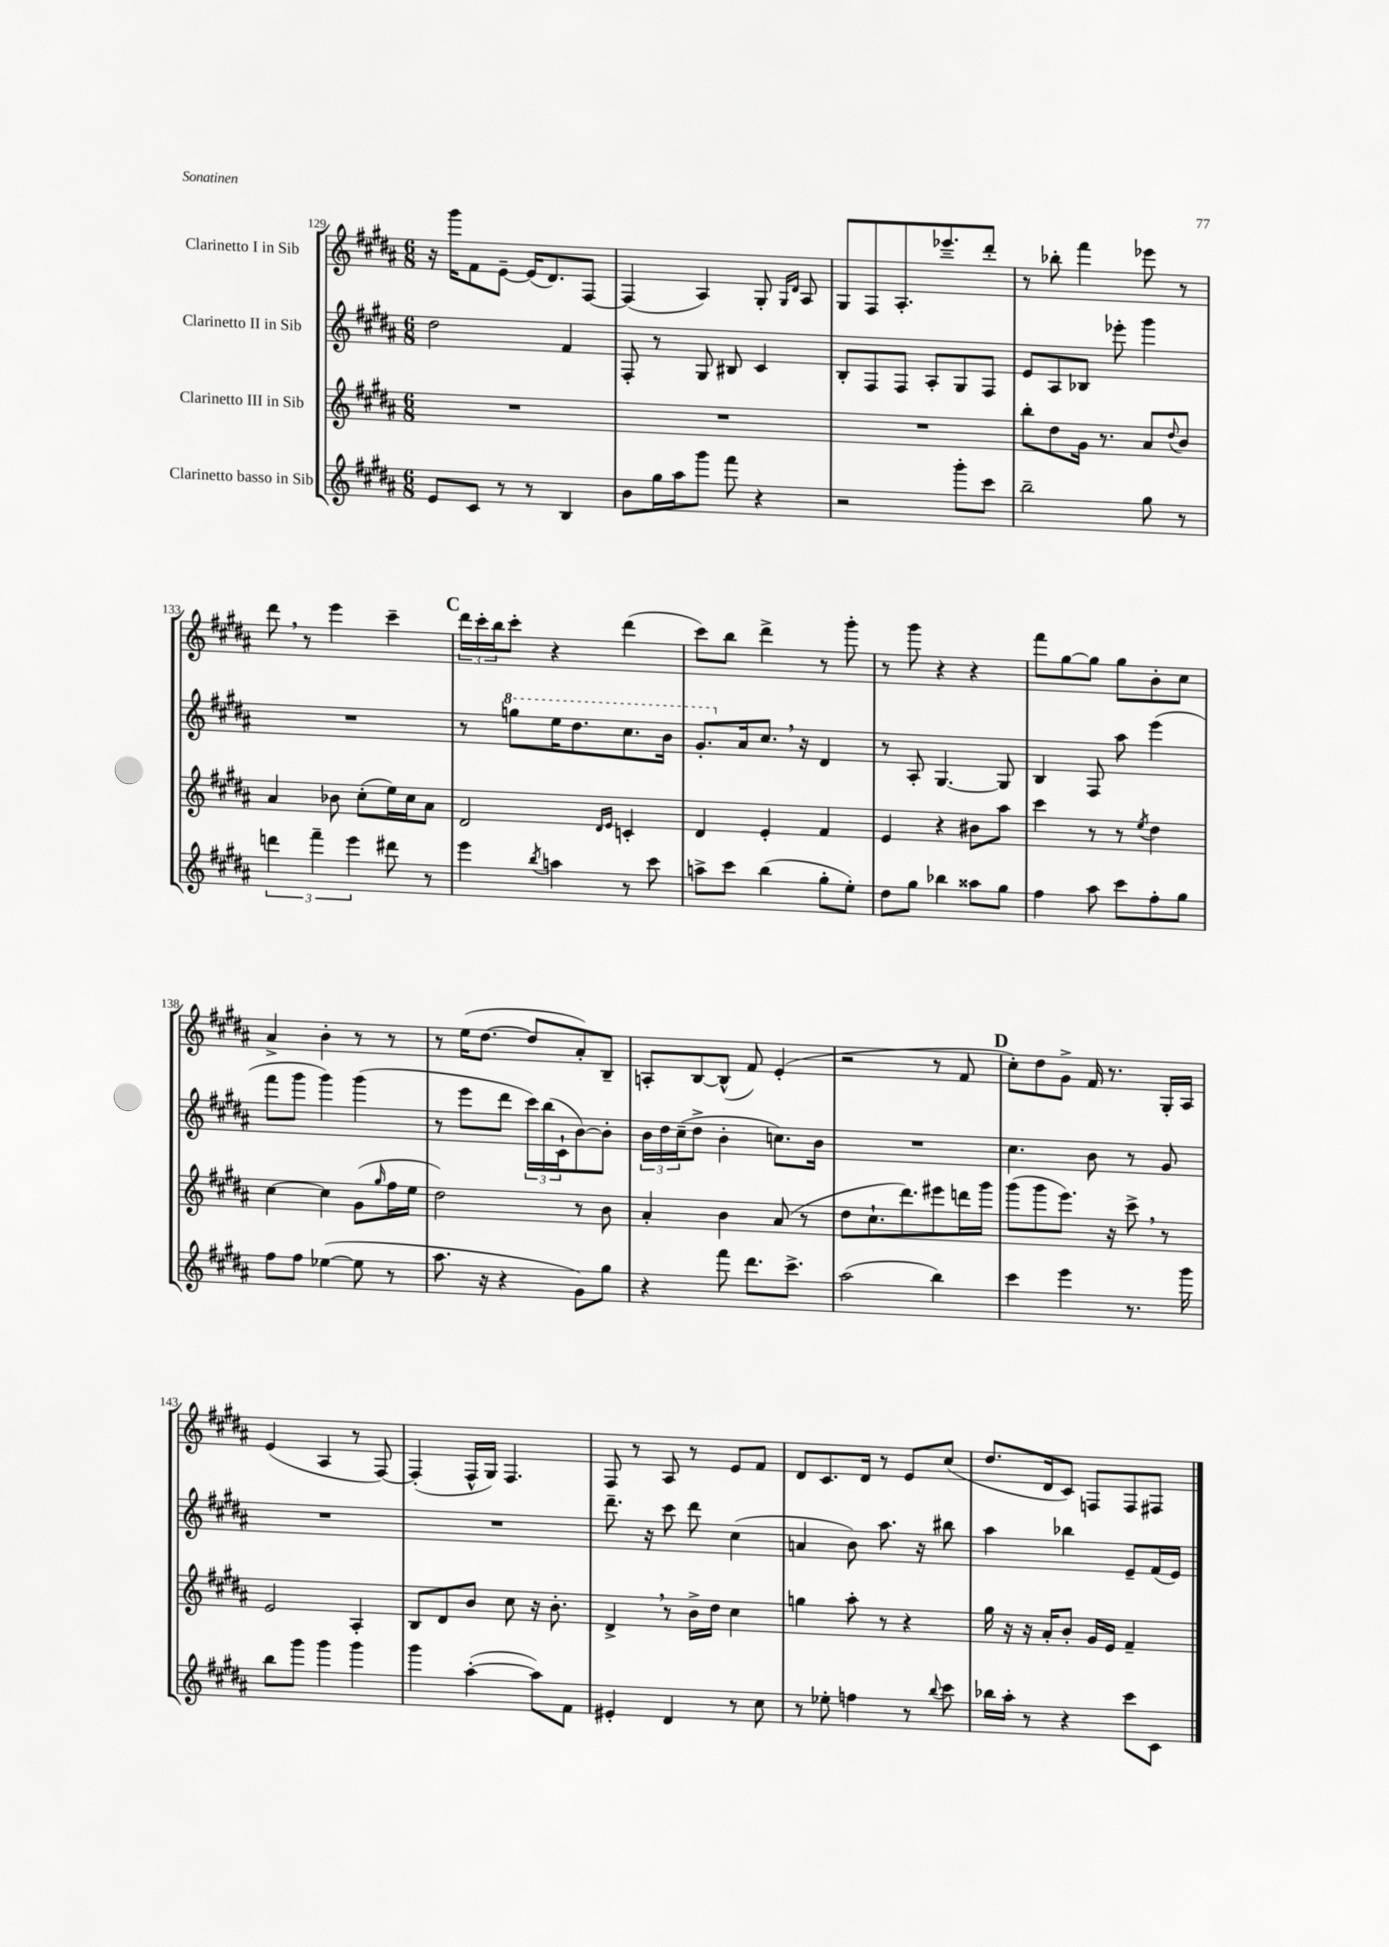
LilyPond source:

<<
\new StaffGroup <<
\new Staff = "s0" \with { instrumentName = "Clarinetto I in Sib" } {
    \clef treble \key b \major \numericTimeSignature \time 6/8
    r16 gis'''16 fis'8 e'8~-- e'16( dis'8.) fis8~ |
    fis4( ais4) gis8-. \grace { gis16 dis'16 } ais8 |
    gis8 fis8 ais8.-. ees'''8.-- dis'''8-. |
    r8 bes''8-. fis'''4 ees'''8 r8 |
    dis'''8 \breathe r8 e'''4 cis'''4-- |
    \mark \markup { \bold "C" } \tuplet 3/2 { dis'''16 cis'''16-. b''16 } cis'''8-. r4 dis'''4( |
    cis'''8) b''8 dis'''4-> r8 gis'''8-. |
    r8 gis'''8 r4 r4 |
    fis'''8 gis''8~ gis''8 gis''8 b'8-. cis''8 |
    ais'4-> b'4-. r8 r8 |
    r8 e''16( dis''8.~ dis''8 ais'8-.) b8-- |
    a8-. b8~ b8-^( fis'8) e'4-.( |
    r2 r8 fis'8 |
    \mark \markup { \bold "D" } cis''8-.) dis''8 gis'8-> fis'16 r8. gis16-. ais16 |
    e'4( ais4 r8 fis8~) |
    fis4-.( fis16-^ gis16) fis4. |
    fis8 r8 ais8 r8 e'8 fis'8 |
    dis'8 cis'8. dis'16 r8 e'8 cis''8( |
    dis''8. dis'16 cis'8) f8 f8 fis8 \bar "|." |
}
\new Staff = "s1" \with { instrumentName = "Clarinetto II in Sib" } {
    \clef treble \key b \major \numericTimeSignature \time 6/8
    dis''2 fis'4 |
    fis8-. r8 gis8 bis8 cis'4 |
    b8-. fis8 fis8 ais8-. gis8 fis8 |
    e'8 ais8 bes8 ees'''8-. gis'''4 |
    R2. |
    \mark \markup { \bold "C" } r8 \ottava #1 g'''8 e'''16 dis'''8. cis'''8. b''16 |
    gis''8.-. \ottava #0 ais'16 cis''8. \breathe r16 dis'4 |
    r8 ais8-. gis4.~ gis8 |
    b4 fis8 ais''8 e'''4( |
    fis'''8 gis'''8 gis'''4) gis'''4( |
    r8 e'''8 dis'''8 \tuplet 3/2 { cis'''16) b''16( cis'16-! } b'8~) b'8-. |
    \tuplet 3/2 { b'16 dis''16 cis''16--( } dis''8-> b'4-. c''8.) b'16 |
    R2. |
    \mark \markup { \bold "D" } cis''4. b'8 r8 gis'8 |
    R2. |
    R2. |
    dis'''8.-- r16 cis'''8 dis'''8 cis''4( |
    a'4 b'8) ais''8. r16 bis''8 |
    ais''4 bes''4 e'8-- fis'16( e'16) \bar "|." |
}
\new Staff = "s2" \with { instrumentName = "Clarinetto III in Sib" } {
    \clef treble \key b \major \numericTimeSignature \time 6/8
    R2. |
    R2. |
    R2. |
    b''8-. dis''8 gis'16 r8. ais'8 \appoggiatura { dis''8 } b'8 |
    ais'4 bes'8 cis''8-.( e''16) cis''16 ais'8 |
    \mark \markup { \bold "C" } dis'2 \grace { dis'16 e'16 } c'4-. |
    dis'4 e'4-. fis'4 |
    e'4 r4 bis'8 ais''8 |
    cis'''4 r8 r8 \acciaccatura { e''8 } dis''4 |
    cis''4~ cis''4 gis'8( \grace { gis''16 } fis''16 e''16 |
    dis''2) r8 b'8 |
    ais'4-. b'4 ais'8( r8 |
    dis''8 cis''8.-! dis'''8.) eis'''8 d'''16 gis'''16 |
    \mark \markup { \bold "D" } gis'''8( gis'''8 e'''8.) r16 cis'''8-> \breathe r8 |
    e'2 ais4-. |
    b8 dis'8 b'8 cis''8 r16 b'8.-. |
    dis'4-> \breathe r8 b'16-> dis''16 cis''4 |
    g''4 ais''8-. r8 r4 |
    gis''16 r16 r16 ais'16-. b'8-. gis'16 e'16 fis'4-- \bar "|." |
}
\new Staff = "s3" \with { instrumentName = "Clarinetto basso in Sib" } {
    \clef treble \key b \major \numericTimeSignature \time 6/8
    e'8 cis'8 r8 r8 b4 |
    b'8 gis''16 ais''16 gis'''8 fis'''8 r4 |
    r2 gis'''8-. cis'''8 |
    b''2-- gis''8 r8 |
    \tuplet 3/2 { d'''4 fis'''4-- e'''4 } dis'''8 r8 |
    \mark \markup { \bold "C" } e'''4 \acciaccatura { b''8 } a''4 r8 cis'''8 |
    a''8-> cis'''8 b''4( gis''8-. e''8-.) |
    dis''8 gis''8 bes''4 aisis''8 gis''8 |
    fis''4 ais''8 cis'''8 fis''8-. gis''8 |
    fis''8 fis''8 ees''4~( ees''8 r8 |
    ais''8. r16 r4 gis'8) gis''8 |
    r4 fis'''8 dis'''8. cis'''8.-> |
    ais''2( b''4) |
    \mark \markup { \bold "D" } cis'''4 e'''4 r8. gis'''16 |
    b''8 gis'''8 gis'''4 gis'''4 |
    gis'''4 ais''4~-.( ais''8) fis'8 |
    eis'4-. dis'4 r8 cis''8 |
    r8 ees''8-. f''4 r8 \appoggiatura { b''8 } cis'''8 |
    bes''16 ais''16-. r8 r4 cis'''8 cis'8 \bar "|." |
}
>>
>>
\layout { \context { \Score currentBarNumber = #129 } }
